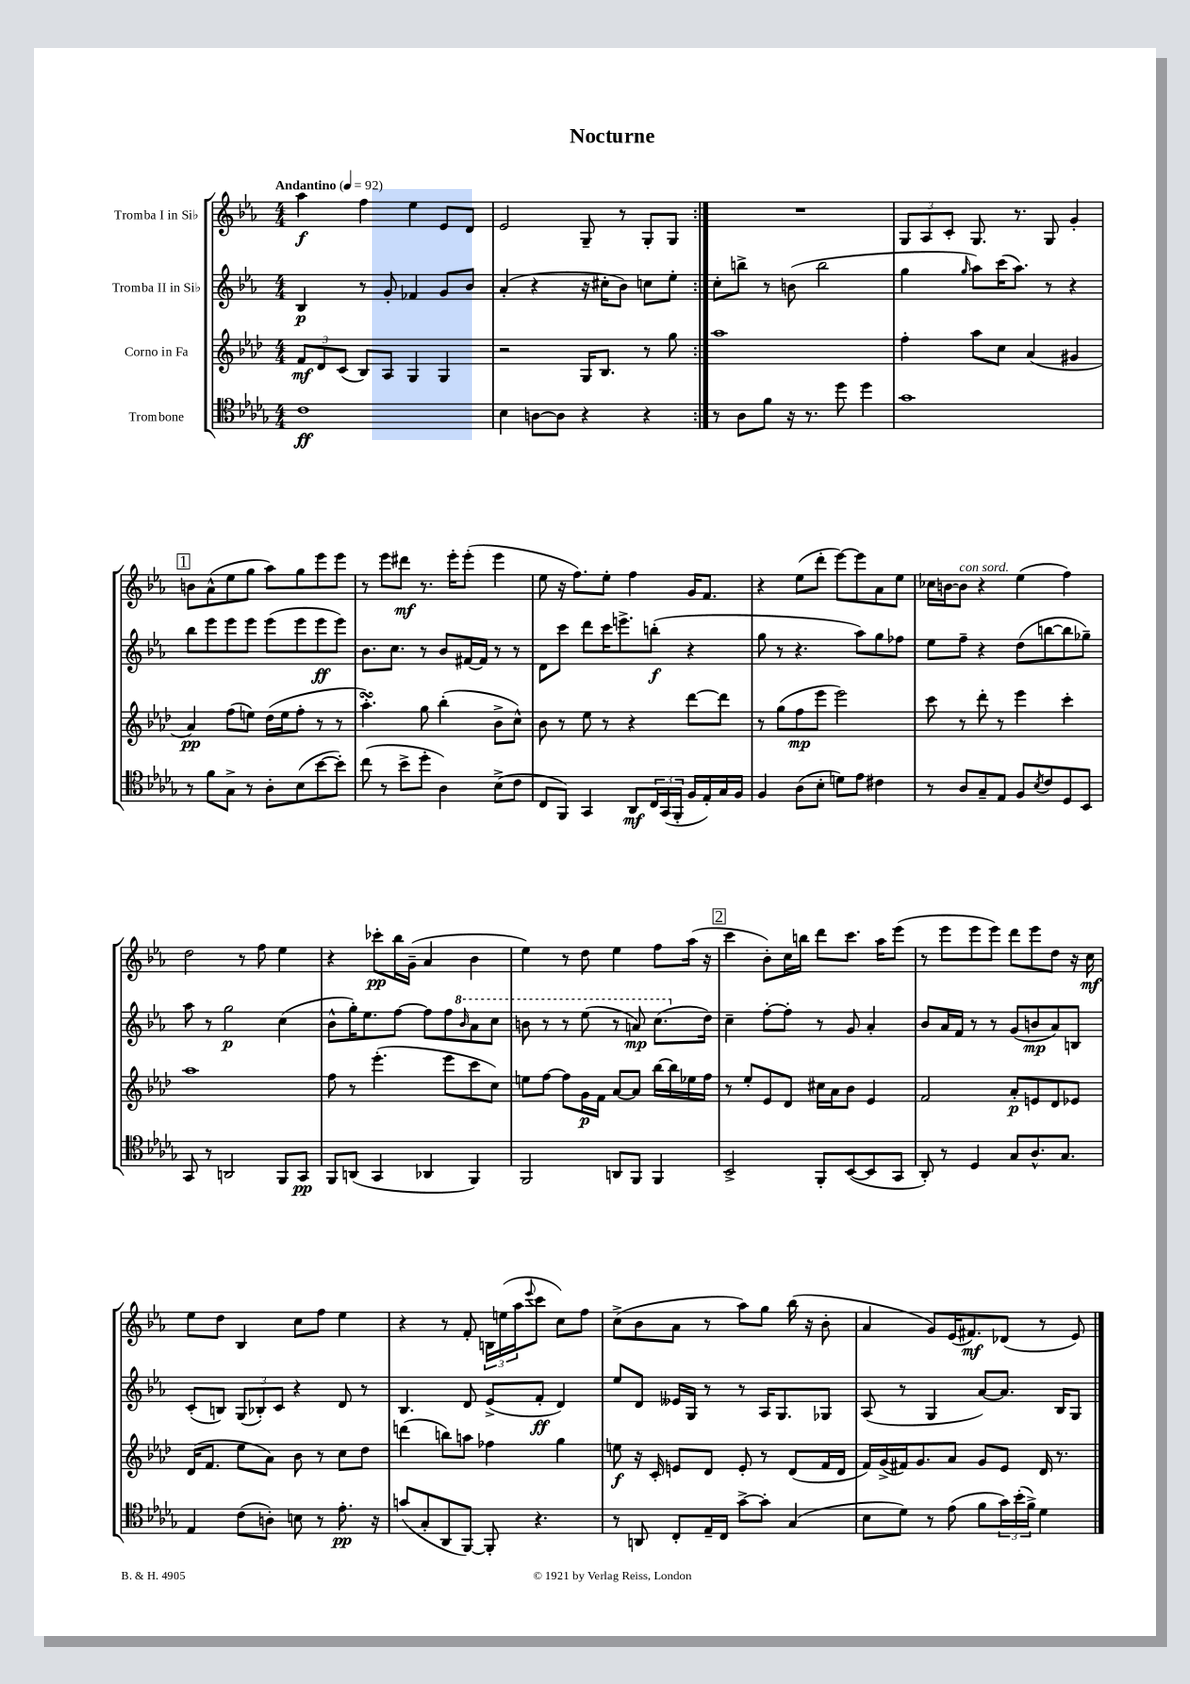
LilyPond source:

\header { title = "Nocturne" }
<<
\new StaffGroup <<
\new Staff = "s0" \with { instrumentName = "Tromba I in Sib" } {
    \clef treble \key ees \major \numericTimeSignature \time 4/4 \tempo "Andantino" 4 = 92
    \repeat volta 2 { aes''4\f f''4 ees''4 ees'8 d'8 |
    ees'2 g8-- r8 g8-. g8 | }
    R1 |
    \tuplet 3/2 { g8 aes8 c'8-. } g8. r8. g8 g'4-. |
    \mark \markup { \box "1" } b'8 aes'8-^( ees''8 g''8 aes''8) g''8 ees'''8 ees'''8 |
    r8 ees'''8 dis'''8\mf r8. ees'''16-. ees'''8-.( ees'''4 |
    ees''8 r16 f''8.) ees''8-. f''4 g'16 f'8. |
    r4 ees''8( d'''8-. ees'''8~) ees'''8 aes'8 ees''8 |
    ces''16 b'16~ b'8^\markup { \italic "con sord." } r4 ees''4( f''4) |
    d''2 r8 f''8 ees''4 |
    r4 ces'''8-.\pp bes''16 g'16--( aes'4 bes'4 |
    ees''4) r8 d''8 ees''4 f''8 aes''16( r16 |
    \mark \markup { \box "2" } c'''4 bes'8-.) c''16 b''16 d'''8 c'''8. aes''16 ees'''8( |
    r8 ees'''8 ees'''8 ees'''8) d'''8 ees'''8 d''8 r16 c''16\mf |
    ees''8 d''8 bes4 c''8 f''8 ees''4 |
    r4 r8 f'8-. \tuplet 3/2 { b16 e''16( aes''16 } \appoggiatura { ees'''8 } c'''8 c''8) f''8 |
    c''8->( bes'8 aes'8 r8 aes''8) g''8 bes''16( r16 bes'8-. |
    aes'4 g'8) ees'16( fis'8.\mf) des'8( r8 ees'8) \bar "|." |
}
\new Staff = "s1" \with { instrumentName = "Tromba II in Sib" } {
    \clef treble \key ees \major \numericTimeSignature \time 4/4
    \repeat volta 2 { bes4\p r8 g'8-. fes'4 g'8 bes'8 |
    aes'4-.( r4 r16 cis''16-. bes'8) c''8 ees''8-. | }
    c''8-. b''8-> r8 b'8( b''2 |
    g''4 \grace { g''16 } aes''8) c'''16( aes''8.) r8 r4 |
    \mark \markup { \box "1" } bes''8 ees'''8 ees'''8 ees'''8 ees'''8( ees'''8 ees'''8\ff ees'''8) |
    bes'8. c''8. r8 bes'8 fis'16~ fis'16 r8 r8 |
    d'8 c'''8 d'''8 c'''16 e'''8.-> b''8-.\f( r4 |
    g''8 r8 r4. aes''8) g''8 fes''8 |
    ees''8 f''8-- r4 d''8( b''8~ b''8 ges''8--) |
    aes''8 r8 g''2\p c''4( |
    bes'8-^ g''16-.) ees''8. f''8~ f''8 f''8 \ottava #1 \grace { bes''16 } aes''8 c'''8 |
    b''8 r8 r8 ees'''8( r8 a''8\mp) c'''8.( \ottava #0 d''16) |
    \mark \markup { \box "2" } c''4-- f''8~-. f''8-. r8 g'8 aes'4-. |
    bes'8 aes'16 f'16 r8 r8 g'8( b'8\mp aes'8) b8 |
    c'8-.( b8) \tuplet 3/2 { g8( bes8-.) c'8 } r4 d'8 r8 |
    bes4. d'8 ees'8->( f'8-.\ff d'4) |
    ees''8 d'8 eeses'16 g16 r8 r8 aes16 g8. ges8 |
    aes8( r8 g4 aes'8~) aes'8. bes16 g8 \bar "|." |
}
\new Staff = "s2" \with { instrumentName = "Corno in Fa" } {
    \clef treble \key aes \major \numericTimeSignature \time 4/4
    \repeat volta 2 { \tuplet 3/2 { f'8\mf des'8 c'8( } bes8) aes8 g4 g4 |
    r2 g16 bes8. r8 g''8 | }
    aes''1 |
    f''4-. aes''8 c''8 aes'4( gis'4 |
    \mark \markup { \box "1" } aes'4\pp) f''8( e''8) des''16( e''16 f''8-. r8 r8 |
    aes''4.-.\turn) g''8 bes''4-.( bes'8-> c''8-^) |
    bes'8 r8 ees''8 r8 r4 des'''8~ des'''8 |
    r8 g''8( f''8\mp ees'''8 ees'''2) |
    c'''8 r8 des'''8-. r8 ees'''4 c'''4-. |
    aes''1 |
    f''8 r8 ees'''4.-.( ees'''8 c'''8 c''8) |
    e''8 f''8~ f''8 g'16\p f'16 aes'8~ aes'8 bes''16~ bes''16 ees''16 f''16 |
    \mark \markup { \box "2" } r8 ees''8-. ees'8 des'8 cis''16 aes'16 bes'8 ees'4 |
    f'2 aes'8-.\p e'8 des'8 ees'8 |
    des'16( f'8. ees''8 aes'8) bes'8 r8 c''8 des''8 |
    d'''4( b''8) a''8 fes''4 g''4 |
    e''8\f r16 c'16-. e'8 des'8 e'8-. r8 des'8( f'16 des'16 |
    f'16) g'16->( fis'16) g'8. aes'8 g'8 ees'8 des'16 r8. \bar "|." |
}
\new Staff = "s3" \with { instrumentName = "Trombone" } {
    \clef tenor \key des \major \numericTimeSignature \time 4/4
    \repeat volta 2 { c'1\ff |
    bes4 a8~ a8 r4 r4 | }
    r8 aes8 f'8 r16 r8. des''8 des''4 |
    ges'1 |
    \mark \markup { \box "1" } r8 f'8 ges8-> r8 aes8-. bes8( bes'8~ bes'8-.) |
    c''8( r8 bes'8-> des''8-. aes4) bes8->( c'8 |
    c8 f,8) ges,4 aes,8\mf \tuplet 3/2 { c16 ges,16( f,16-. } f16 ees16-.) ges16 f16 |
    f4 aes8( bes8-. d'8) ees'8 cis'4 |
    r8 aes8 ges8-- ees8 f8 \acciaccatura { bes8 } c'8 des8 bes,8 |
    ges,8 r8 a,2 f,8 ges,8\pp |
    f,8 a,8( ges,4 aes,4 f,4) |
    f,2 a,8 f,8 f,4 |
    \mark \markup { \box "2" } bes,2-> f,8-. bes,8~( bes,8 ges,8 |
    aes,8-.) r8 des4 ges8 aes8.-^ ges8. |
    ees4 c'8( a8-.) b8 r8 ees'8.-.\pp r16 |
    g'8( ges8-. aes,8 f,8~) f,8-. r4. |
    r8 a,8 c8-. ees16-- c16 ges'8~-> ges'8-. ges4( |
    bes8 des'8) r8 ees'8( f'8 \tuplet 3/2 { ges'16) bes'16-.( f'16->) } des'4 \bar "|." |
}
>>
>>
\layout { \context { \Score \remove "Bar_number_engraver" } }
